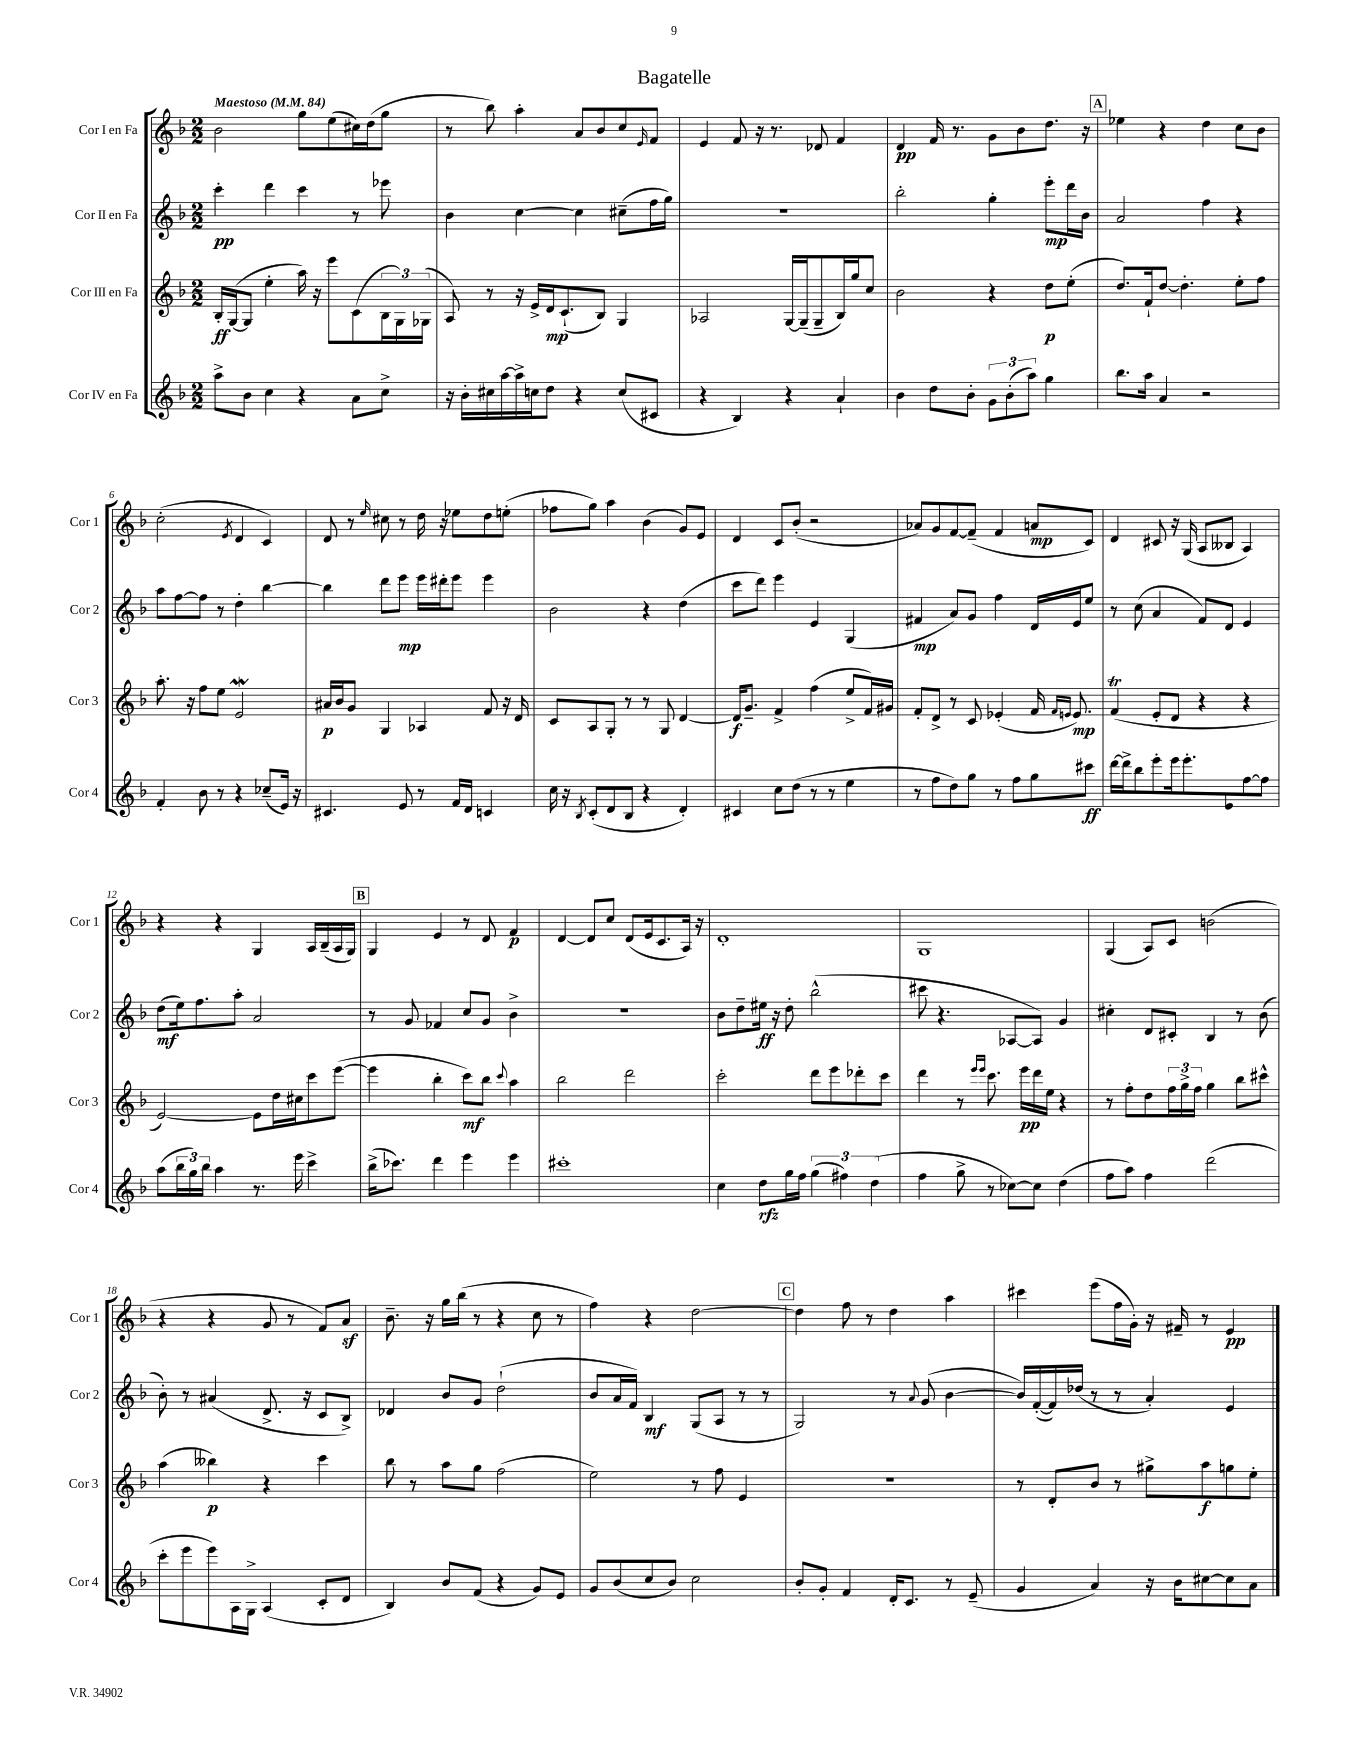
\header { title = "Bagatelle" }
<<
\new StaffGroup <<
\new Staff = "s0" \with { instrumentName = "Cor I en Fa" shortInstrumentName = "Cor 1" } {
    \clef treble \key f \major \numericTimeSignature \time 2/2 \tempo "Maestoso" 4 = 84
    bes'2 g''8 e''8( cis''16) d''16( g''8 |
    r8 bes''8) a''4-. a'8 bes'8 c''8 \grace { e'16 } f'8 |
    e'4 f'8 r16 r8. des'8 f'4 |
    d'4\pp f'16 r8. g'8 bes'8 d''8. r16 |
    \mark \markup { \box "A" } ees''4 r4 d''4 c''8 bes'8 |
    c''2-.( \acciaccatura { e'8 } d'4 c'4) |
    d'8 r8 \grace { e''16 } cis''8 r8 d''16 r16 ees''8 d''8 e''8-.( |
    fes''8 g''8) a''4 bes'4( g'8) e'8 |
    d'4 c'8 bes'8-.( r2 |
    aes'8) g'8 f'8~ f'8--( f'4 a'8\mp c'8) |
    d'4 cis'8 r16 g16( a8 beses8 a4) |
    r4 r4 g4 a16 bes16--( a16 g16) |
    \mark \markup { \box "B" } g4 e'4 r8 d'8 f'4\p |
    d'4~ d'8 c''8 d'8( e'16 c'8. a16) r16 |
    d'1-. |
    g1 |
    g4( a8) c'8 b'2( |
    r4 r4 g'8 r8 f'8) a'8\sf |
    bes'8.-- r16 g''16 bes''16( r8 r4 c''8 r8 |
    f''4) r4 d''2~ |
    \mark \markup { \box "C" } d''4 f''8 r8 d''4 a''4 |
    cis'''4 e'''8( f''16 g'16-.) r16 fis'16-- r8 e'4\pp \bar "|." |
}
\new Staff = "s1" \with { instrumentName = "Cor II en Fa" shortInstrumentName = "Cor 2" } {
    \clef treble \key f \major \numericTimeSignature \time 2/2
    c'''4-.\pp d'''4 c'''4 r8 ees'''8 |
    bes'4 c''4~ c''4 cis''8--( f''16 g''16) |
    R1 |
    bes''2-. g''4-. e'''8-.\mp d'''16 bes'16 |
    \mark \markup { \box "A" } a'2 f''4 r4 |
    a''8 f''8~ f''8 r8 d''4-. bes''4~ |
    bes''4 d'''8 e'''8\mp e'''16 dis'''16-. e'''8 e'''4 |
    bes'2 r4 d''4( |
    c'''8 d'''8) e'''4 e'4 g4( |
    fis'4\mp a'8) g'8 f''4 d'16 e'16 e''8 |
    r8 c''8( a'4 f'8) d'8 e'4 |
    d''8\mf( e''16) f''8. a''8-. a'2 |
    \mark \markup { \box "B" } r8 g'8 fes'4 c''8 g'8 bes'4-> |
    r1 |
    bes'8 d''8-- eis''16\ff r16 d''8-. bes''2-^( |
    cis'''8 r4. aes8~ aes8) g'4 |
    cis''4-. d'8 cis'8-. bes4 r8 bes'8( |
    bes'8-.) r8 ais'4( d'8.-> r16 c'8 bes8->) |
    des'4 bes'8 g'8 d''2-!( |
    bes'8 a'16 f'16) bes4\mf g8( a8 r8 r8 |
    \mark \markup { \box "C" } g2) r8 \appoggiatura { a'8 } g'8( bes'4~ |
    bes'16) f'16~-.( f'16) des''16( r8 r8 a'4-.) e'4 \bar "|." |
}
\new Staff = "s2" \with { instrumentName = "Cor III en Fa" shortInstrumentName = "Cor 3" } {
    \clef treble \key f \major \numericTimeSignature \time 2/2
    bes16-.\ff g16~( g8 e''4-. a''16) r16 e'''8 c'8( \tuplet 3/2 { bes16 g16) ges16( } |
    a8) r8 r16 e'16-> d'16\mp c'8.-!( bes8) g4 |
    aes2 g16~ g16--( g8-- bes16) g''16 c''8 |
    bes'2 r4 d''8\p e''8-.( |
    \mark \markup { \box "A" } d''8.) f'16-! d''8~ d''4.-. e''8-. f''8 |
    a''8.-. r16 f''8 e''8 e'2\mordent |
    ais'16\p bes'16 g'8 g4 aes4 f'8 r16 d'16 |
    c'8 a8 g8-. r8 r8 g8 d'4~ |
    d'16\f g'8.-- f'4-> f''4( e''8-> f'16) gis'16 |
    f'8-. d'8-> r8 c'8 ees'4-.( f'16 \grace { f'16 e'16 } e'8.\mp) |
    f'4\trill( e'8-. d'8 r4 r4 |
    e'2~) e'8 d''16 cis''16 c'''8 e'''8~( |
    \mark \markup { \box "B" } e'''4 bes''4-. c'''8\mf) bes''8 \appoggiatura { c'''8 } a''4 |
    bes''2 d'''2 |
    c'''2-. d'''8 e'''8 des'''8-. c'''8 |
    d'''4 r8 \grace { e'''16 e'''16 } c'''8. e'''16\pp d'''16 e''16 r4 |
    r8 f''8-. d''8 \tuplet 3/2 { f''16 g''16-> f''16 } g''4 bes''8 cis'''8-^ |
    a''4( beses''4\p) r4 c'''4 |
    bes''8 r8 a''8 g''8 f''2( |
    e''2) r8 f''8 e'4 |
    \mark \markup { \box "C" } R1 |
    r8 d'8-. bes'8 r8 gis''8-> a''8\f g''8 e''8-. \bar "|." |
}
\new Staff = "s3" \with { instrumentName = "Cor IV en Fa" shortInstrumentName = "Cor 4" } {
    \clef treble \key f \major \numericTimeSignature \time 2/2
    a''8-> bes'8 c''4 r4 a'8 c''8-> |
    r16 bes'16-. cis''16 a''16~ a''16-> c''16 d''8 r4 c''8( cis'8 |
    r4 bes4) r4 a'4-! |
    bes'4 d''8 bes'8-. \tuplet 3/2 { g'8 bes'8-.( a''8) } g''4 |
    \mark \markup { \box "A" } bes''8. a''16 a'4 r2 |
    f'4-. bes'8 r8 r4 ces''8--( e'16) r16 |
    cis'4. e'8 r8 f'16 d'16 c'4 |
    c''16 r16 \acciaccatura { bes8 } c'8-.( d'8 bes8 r4 d'4-.) |
    cis'4 c''8 d''8( r8 r8 e''4 |
    r8 f''8 d''8) g''8 r8 f''8 g''8 cis'''8\ff |
    d'''16~ d'''16-> bes''8 e'''8-. e'''16 e'''8.-. e'8 f''8~ f''8 |
    a''8( \tuplet 3/2 { bes''16 g''16) bes''16 } a''4 r8. e'''16 c'''4-> |
    \mark \markup { \box "B" } bes''16->( ces'''8.) d'''4 e'''4 e'''4 |
    cis'''1-. |
    c''4 d''8\rfz g''16 f''16 \tuplet 3/2 { g''4( fis''4) d''4( } |
    f''4 g''8-> r8 ces''8~) ces''8 d''4( |
    f''8 a''8) f''4 d'''2( |
    c'''8-. e'''8 e'''8) a16 g16-> a4( c'8-. d'8 |
    bes4) bes'8 f'8( r4 g'8) e'8 |
    g'8 bes'8( c''8 bes'8) c''2 |
    \mark \markup { \box "C" } bes'8-. g'8-. f'4 d'16-. c'8. r8 e'8--( |
    g'4 a'4) r16 bes'16 cis''8~ cis''8 a'8 \bar "|." |
}
>>
>>
